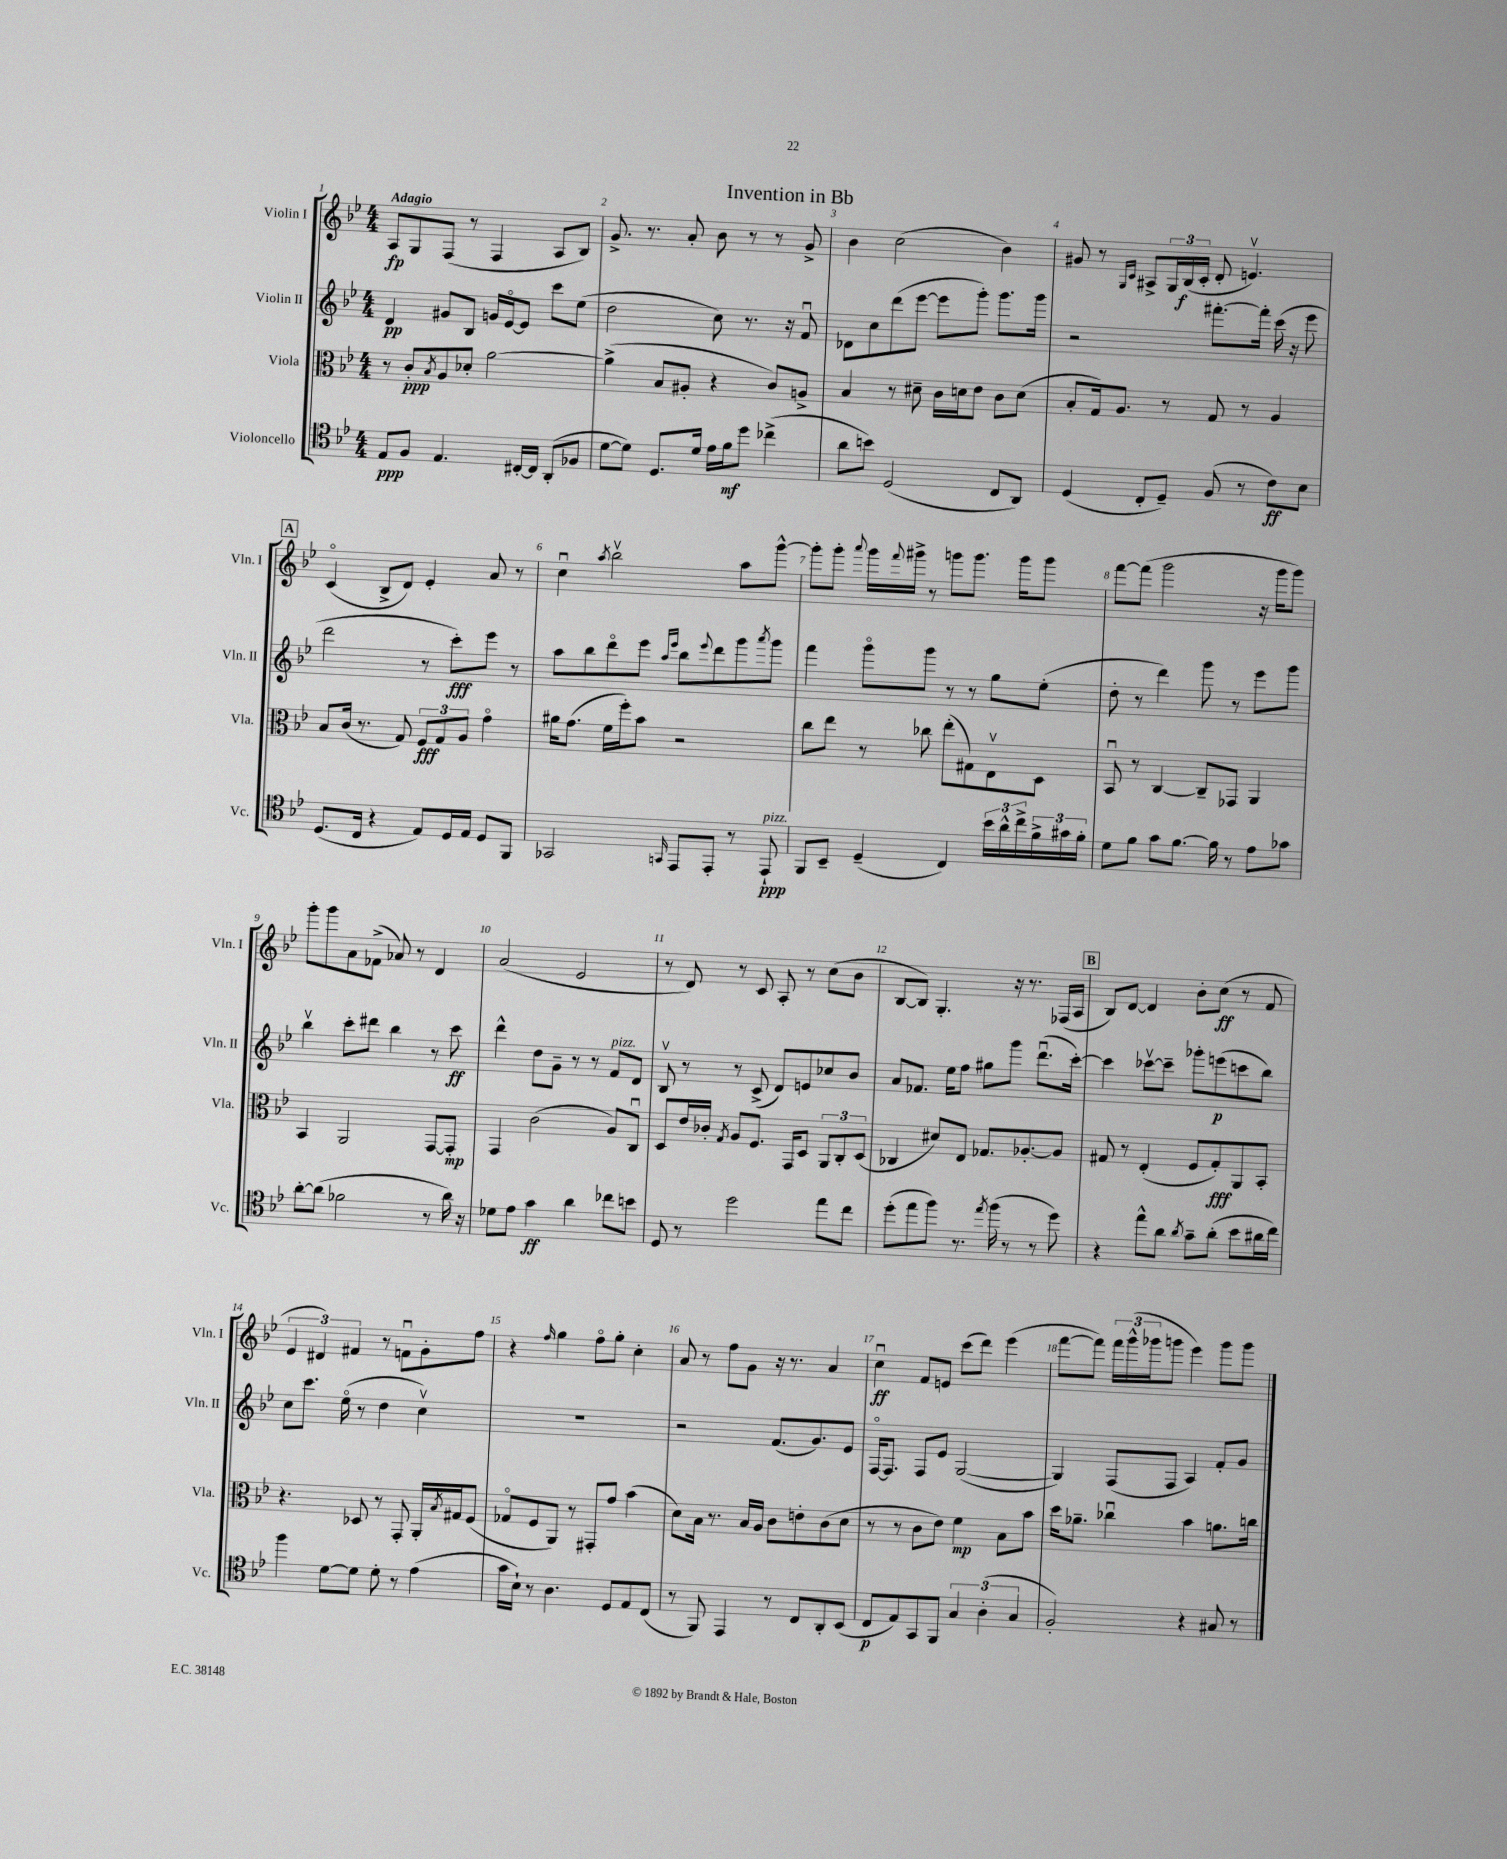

**kern	**dynam	**kern	**dynam	**kern	**dynam	**kern	**dynam
*part4	*part4	*part3	*part3	*part2	*part2	*part1	*part1
*staff4	*staff4	*staff3	*staff3	*staff2	*staff2	*staff1	*staff1
*I"Violoncello	*	*I"Viola	*	*I"Violin II	*	*I"Violin I	*
*I'Vc.	*	*I'Vla.	*	*I'Vln. II	*	*I'Vln. I	*
*clefC4	*	*clefC3	*	*clefG2	*	*clefG2	*
*k[b-e-]	*	*k[b-e-]	*	*k[b-e-]	*	*k[b-e-]	*
*M4/4	*	*M4/4	*	*M4/4	*	*M4/4	*
=1	=1	=1	=1	=1	=1	=1	=1
!	!	!	!	!	!	!LO:TX:a:B:t=Adagio	!
8E-/L	ppp	8r	.	4d/	pp	8A/L	fp
8F/J	.	8c'/L	ppp	.	.	8G/	.
.	.	8qB-/	.	.	.	.	.
4.E-/	.	8A/	.	8g#X/L	.	(8F/J	.
.	.	8d-X'/J	.	8B-/J	.	8r	.
.	.	[2a\	.	16gn/LL	.	4F/	.
.	.	.	.	[16e-/J	.	.	.
[16C#X'/LL	.	.	.	8e-/J]	.	.	.
16C#/JJ]	.	.	.	.	.	.	.
(8AA'/L	.	.	.	8ccc\L	.	8A/L	.
8F-X/J	.	.	.	(8ee-\J	.	8B-/J)	.
=2	=2	=2	=2	=2	=2	=2	=2
[8d\L	.	(4a^\]	.	2dd\	.	8.g^/	.
8d\J])	.	.	.	.	.	.	.
.	.	.	.	.	.	8.r	.
8.D/L	.	8B-/L	.	.	.	.	.
.	.	8A#X'/J	.	.	.	8a'/	.
16d/Jk	.	.	.	.	.	.	.
16e-\LL	.	4r	.	8cc\)	.	8b-\	.
16f\J	mf	.	.	.	.	.	.
8dd\J	.	.	.	8.r	.	8r	.
(4cc-X^\	.	8c/L)	.	.	.	8r	.
.	.	.	.	16r	.	.	.
.	.	8An^/J	.	8fu/	.	8g^/	.
=3	=3	=3	=3	=3	=3	=3	=3
8a\L	.	4B-/	.	8d-X\L	.	4b-\	.
8bn\J)	.	.	.	8cc\	.	.	.
(2D/	.	8r	.	(8ddd\	.	(2cc\	.
.	.	8d#X~\	.	[8eee-\J	.	.	.
.	.	16c\LL	.	8eee-\L]	.	.	.
.	.	16dn\J	.	.	.	.	.
.	.	8e-\J	.	8ggg'\J)	.	.	.
8C/L	.	8c\L	.	8.ggg\L	.	4b-\)	.
8AA/J)	.	(8d\J	.	.	.	.	.
.	.	.	.	16ggg\Jk	.	.	.
=4	=4	=4	=4	=4	=4	=4	=4
(4D/	.	8B-'/L	.	2r	.	8g#X/	.
.	.	16G/k)	.	.	.	8r	.
.	.	8.A/J	.	.	.	.	.
.	.	.	.	.	.	16qqG/LL	.
.	.	.	.	.	.	16qqc/JJ	.
8C'/L	.	.	.	.	.	8A#X^/L	.
8D~/J)	.	8r	.	.	.	24G/L	.
.	.	.	.	.	.	(24B-/	f
.	.	.	.	.	.	24c'/JJ	.
(8F/	.	8G/	.	[8.fff#X'\L	.	8d'/	.
8r	.	8r	.	.	.	4.env/)	.
.	.	.	.	16fff#'\Jk]	.	.	.
8c\L)	ff	4A/	.	(16ccc\	.	.	.
.	.	.	.	16r	.	.	.
8B-\J	.	.	.	8eee-\	.	.	.
!!LO:LB:g=z
!!LO:REH:place=s1:t=A
=5	=5	=5	=5	=5	=5	=5	=5
(8.D/L	.	8B-/L	.	2ddd\	.	(4c/	.
.	.	(16c/Jk	.	.	.	.	.
16C/Jk	.	8.r	.	.	.	.	.
4r	.	.	.	.	.	8B-^/L	.
.	.	8G/)	.	.	.	8d/J)	.
8E-/L)	.	12F/L	fff	8r	.	4e-'/	.
.	.	12G/	.	.	.	.	.
16D/L	.	.	.	8ccc'\L)	fff	.	.
.	.	12A/J	.	.	.	.	.
16E-/JJ	.	.	.	.	.	.	.
8D/L	.	4g\	.	8eee-\J	.	8a/	.
8FF/J	.	.	.	8r	.	8r	.
=6	=6	=6	=6	=6	=6	=6	=6
2GG-X/	.	16a#X\KL	.	8aa\L	.	4ccu\	.
.	.	(8.g\J	.	.	.	.	.
.	.	.	.	8bb-\	.	.	.
.	.	.	.	.	.	8qaa/	.
.	.	16f\LL	.	8ddd\	.	2bb-v\	.
.	.	16ff'\J)	.	.	.	.	.
.	.	8b-\J	.	8eee-\J	.	.	.
.	.	.	.	16qqaa/LL	.	.	.
16qqGGn/	.	.	.	16qqeee-/JJ	.	.	.
8EE-/L	.	2r	.	8bb-\L	.	.	.
.	.	.	.	8qqeee-/	.	.	.
8EE-'/J	.	.	.	8ddd\	.	.	.
8r	.	.	.	8ggg\	.	8aa\L	.
.	.	.	.	8qaaa/	.	.	.
!LO:TX:a:i:t=pizz.	!	!	!	!	!	!	!
8EE-`/	ppp	.	.	8ggg\J	.	[8ggg^^\J	.
=7	=7	=7	=7	=7	=7	=7	=7
8FF/L	.	8cc\L	.	4fff\	.	8ggg'\L]	.
8BB-~/J	.	8ee-\J	.	.	.	8ggg'\J	.
.	.	.	.	.	.	8qqaaa/	.
(4D~/	.	8r	.	8ggg\L	.	16ggg\LL	.
.	.	.	.	.	.	8qqfff/	.
.	.	.	.	.	.	16ggg#X^\JJ	.
.	.	8cc-X\	.	8ggg\J	.	8r	.
4C/)	.	(8ee-'\L	.	8r	.	8gggn\L	.
.	.	8G#X\)	.	8r	.	8.ggg\J	.
24b-\LL	.	8E-v\	.	8gg\L	.	.	.
24a^^\	.	.	.	.	.	.	.
.	.	.	.	.	.	16ggg\KL	.
24cc^\	.	.	.	.	.	.	.
24f^\	.	8D\J	.	(8ee-'\J	.	8ggg\J	.
24g#X\	.	.	.	.	.	.	.
24f'\JJ	.	.	.	.	.	.	.
=8	=8	=8	=8	=8	=8	=8	=8
8d\L	.	8BB-u/	.	8dd'\	.	[8fff\L	.
8f\J	.	8r	.	8r	.	(8fff\J]	.
8g\L	.	[4C/	.	4ddd\)	.	2ggg\	.
[8.f\J	.	.	.	.	.	.	.
.	.	8C~/L]	.	8ggg\	.	.	.
16f\]	.	.	.	.	.	.	.
8r	.	8GG-X/J	.	8r	.	.	.
8e-\L	.	4AA/	.	8eee-\L	.	16r	.
.	.	.	.	.	.	16ggg\KL	.
8g-X\J	.	.	.	8ggg\J	.	8ggg\J)	.
!!LO:LB:g=z
=9	=9	=9	=9	=9	=9	=9	=9
[8a'\L	.	4BB-/	.	4bb-v\	.	8ggg'\L	.
(8a\J]	.	.	.	.	.	8ggg\	.
2f-X\	.	2AA/	.	8ccc'\L	.	8a\	.
.	.	.	.	8ddd#X\J	.	(8f-X^\J	.
.	.	.	.	4bb-\	.	8a-X/)	.
.	.	.	.	.	.	8r	.
8r	.	[8GG/L	.	8r	.	4d/	.
16a\)	.	8GG'/J]	mp	8ccc\	ff	.	.
16r	.	.	.	.	.	.	.
=10	=10	=10	=10	=10	=10	=10	=10
8d-X\L	.	4GG/	.	4ddd^^\	.	(2a/	.
8e-\J	.	.	.	.	.	.	.
4g\	ff	(2c\	.	8dd\L	.	.	.
.	.	.	.	8g~\J	.	.	.
4a\	.	.	.	8r	.	2e-/	.
.	.	.	.	8r	.	.	.
!	!	!	!	!LO:TX:a:i:t=pizz.	!	!	!
8cc-X\L	.	8A/L)	.	8f/L	.	.	.
8bn\J	.	8Cu/J	.	8d/J	.	.	.
=11	=11	=11	=11	=11	=11	=11	=11
8D/	.	8D/L	.	8B-v/	.	8r	.
8r	.	16e-/L	.	8r	.	8d/)	.
.	.	16c-X'/JJ	.	.	.	.	.
.	.	8qG/	.	.	.	.	.
2dd\	.	8A/L	.	8r	.	8r	.
.	.	8.F/J	.	(8c^/	.	8c/	.
.	.	.	.	8d/L)	.	8A'/	.
.	.	16GG/KL	.	.	.	.	.
.	.	8D/J	.	8en/	.	8r	.
8ee-\L	.	12AA/L	.	8cc-X/	.	(8cc\L	.
.	.	12C'/	.	.	.	.	.
8cc\J	.	.	.	8b-/J	.	8b-\J	.
.	.	(12D/J	.	.	.	.	.
=12	=12	=12	=12	=12	=12	=12	=12
(8dd'\L	.	4C-X/	.	8a/L	.	[8B-/L	.
8ee-\	.	.	.	8.f-X/J	.	8B-/J])	.
8ff\J)	.	8d#X/L)	.	.	.	4.G'/	.
.	.	.	.	16ee-\KL	.	.	.
8.r	.	8E-/J	.	8ff\J	.	.	.
.	.	8.G-X/L	.	8gg#X\L	.	.	.
8qee-/	.	.	.	.	.	.	.
(16ff\	.	.	.	.	.	.	.
8r	.	.	.	8ggg\J	.	16r	.
.	.	[8.A-X'/	.	.	.	8.r	.
8r	.	.	.	(8.dddu\L	.	.	.
8dd\)	.	8A-/J]	.	.	.	(16F-X/LL	.
.	.	.	.	[16ccc'\Jk)	.	16A/JJ	.
!!LO:REH:place=s1:t=B
=13	=13	=13	=13	=13	=13	=13	=13
4r	.	8G#X/	.	4ccc\]	.	8B-/L)	.
.	.	8r	.	.	.	[8d/J	.
8ee-^^\L	.	(4E-'/	.	[8ccc-Xv\L	.	4d/]	.
8a\J	.	.	.	8ccc-~\J]	.	.	.
8qa/	.	.	.	.	.	.	.
8g~\L	.	8F/L	.	8ggg-X'\L	.	8b-'\L	.
(8a'\J	.	8G#'/)	fff	(8eeen\	p	(8cc\J	ff
8b-\L	.	8AA/	.	8cccn\	.	8r	.
16a#X\L	.	8BB-'/J	.	8bb-\J)	.	8f/	.
16cc\JJ)	.	.	.	.	.	.	.
!!LO:LB:g=z
=14	=14	=14	=14	=14	=14	=14	=14
4ff\	.	4.r	.	8cc\L	.	6e-/	.
.	.	.	.	8.ccc\J	.	.	.
.	.	.	.	.	.	6d#X/)	.
[8d\L	.	.	.	.	.	.	.
.	.	.	.	(16ee-\	.	.	.
.	.	.	.	.	.	6f#X/	.
8d\J]	.	8D-X/	.	8r	.	.	.
8d'\	.	8r	.	4dd\	.	8r	.
8r	.	8GG'/	.	.	.	8fnu\L	.
(4e-\	.	16AA'/LL	.	4ccv\)	.	8g'\	.
.	.	8qB-/	.	.	.	.	.
.	.	16G#X/J	.	.	.	.	.
.	.	(8F/J	.	.	.	8ff\J	.
=15	=15	=15	=15	=15	=15	=15	=15
16g\LL	.	8G-X/L	.	1r	.	4r	.
16B-`\JJ)	.	.	.	.	.	.	.
8r	.	8F/	.	.	.	.	.
.	.	.	.	.	.	16qqff/	.
4.A\	.	8AA/J)	.	.	.	4gg\	.
.	.	8r	.	.	.	.	.
.	.	8GG#X'/L	.	.	.	8ff\L	.
8D/L	.	8g/J	.	.	.	8gg'\J	.
8E-/	.	(4b-\	.	.	.	4cc'\	.
(8C/J	.	.	.	.	.	.	.
=16	=16	=16	=16	=16	=16	=16	=16
8r	.	8d\L)	.	2r	.	8a/	.
8FF/)	.	16B-\Jk	.	.	.	8r	.
.	.	8.r	.	.	.	.	.
4EE-/	.	.	.	.	.	8ff\L	.
.	.	16B-/LL	.	.	.	8g\J	.
.	.	16A/JJ	.	.	.	.	.
8r	.	8c\L	.	(8.f/L	.	16r	.
.	.	.	.	.	.	8.r	.
8C/L	.	8en'\	.	.	.	.	.
.	.	.	.	8.g/)	.	.	.
8AA'/	.	(8c\	.	.	.	4a/	.
(8BB-/J	.	8d\J	.	8e-/J	.	.	.
=17	=17	=17	=17	=17	=17	=17	=17
8C/L	p	8r	.	[16F/KL	.	4ccu\	ff
.	.	.	.	8.F/J]	.	.	.
8E-/)	.	8r	.	.	.	.	.
8GG/	.	8c\L	.	8F/L	.	8f/L	.
8FF/J	.	8e-\J)	.	8e-/J	.	8en/J	.
6G/	.	4f\	mp	([2G/	.	(8ccc\L	.
.	.	.	.	.	.	8ddd\J)	.
(6A'\	.	.	.	.	.	.	.
.	.	8B-\L	.	.	.	(4eee-\	.
6G/	.	.	.	.	.	.	.
.	.	8b-\J	.	.	.	.	.
=18	=18	=18	=18	=18	=18	=18	=18
2F'/)	.	16dd\KL	.	4G/])	.	[8fff\L	.
.	.	8.a-X~\J	.	.	.	.	.
.	.	.	.	.	.	8fff\J])	.
.	.	4cc-Xu\	.	(8F/L	.	24fff\LL	.
.	.	.	.	.	.	(24ggg^^\	.
.	.	.	.	.	.	24ggg-X\J	.
.	.	.	.	8F/J	.	8gggn\J	.
4r	.	4b-\	.	4A/)	.	4eee-\)	.
8G#X/	.	8.an\L	.	8f'/L	.	8ggg\L	.
8r	.	.	.	8g/J	.	8ggg\J	.
.	.	16ccn\Jk	.	.	.	.	.
==	==	==	==	==	==	==	==
*-	*-	*-	*-	*-	*-	*-	*-
